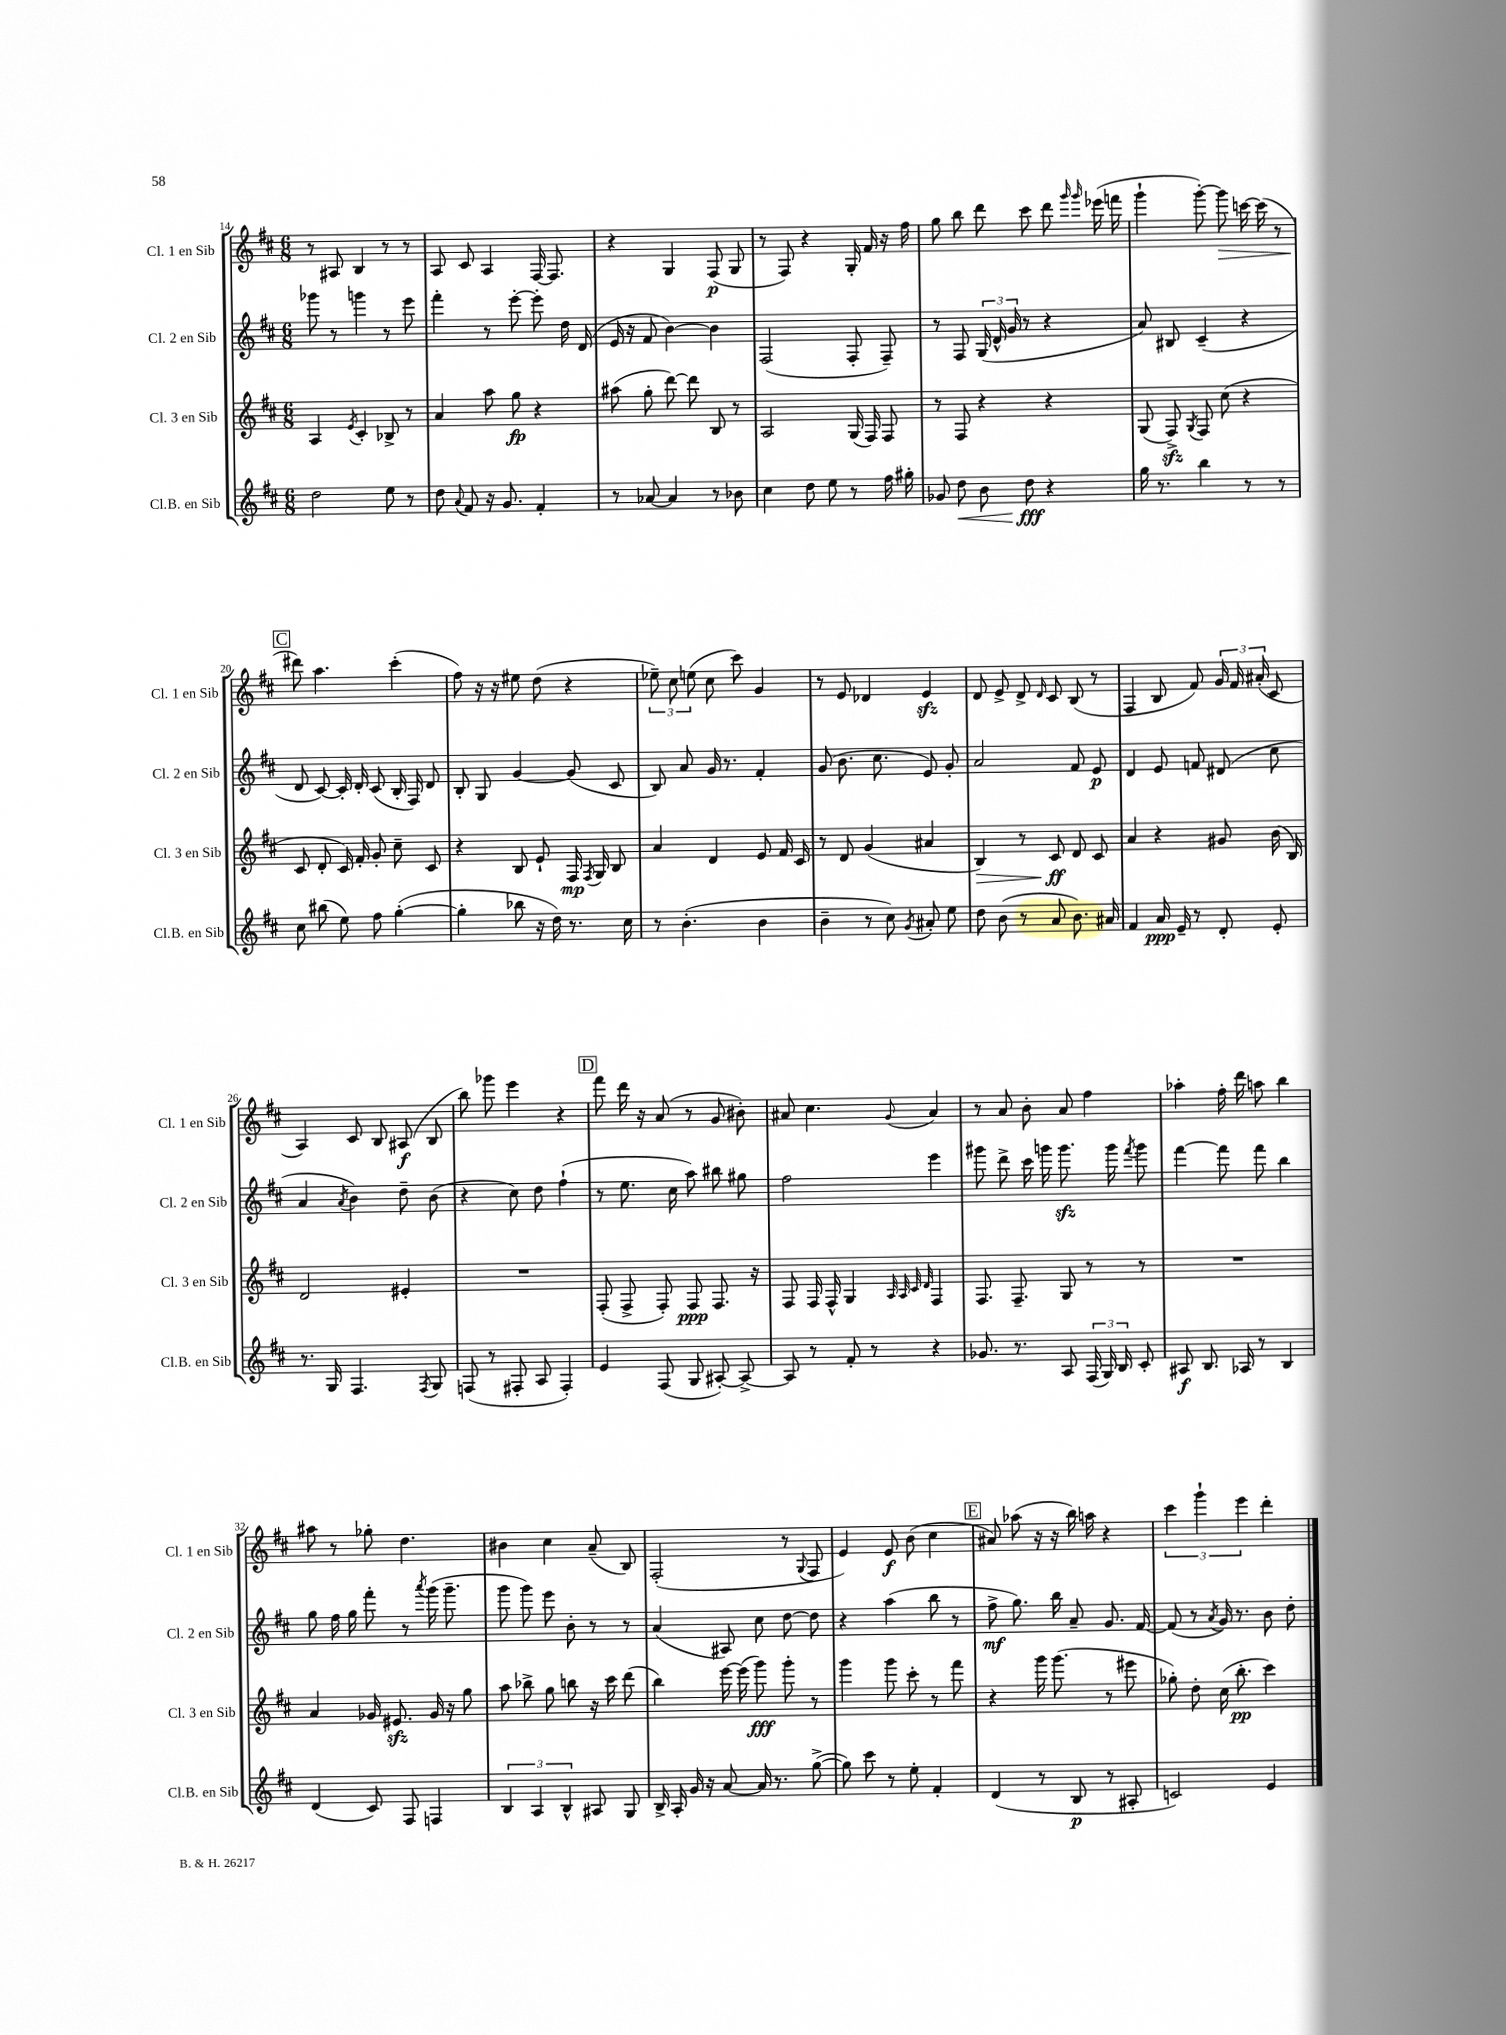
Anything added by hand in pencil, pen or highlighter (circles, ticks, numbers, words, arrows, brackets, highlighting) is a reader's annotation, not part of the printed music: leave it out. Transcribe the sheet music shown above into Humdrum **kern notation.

**kern	**kern	**kern	**kern
*staff4	*staff3	*staff2	*staff1
*clefG2	*clefG2	*clefG2	*clefG2
*k[f#c#]	*k[f#c#]	*k[f#c#]	*k[f#c#]
*M6/8	*M6/8	*M6/8	*M6/8
2dd\	4A/	8ggg-\	8r
.	.	8r	8A#/
.	8qe/	.	.
.	4c#'/	4ggg\	4B/
8ee\	8B-^/	8r	8r
8r	8r	8eee\	8r
=	=	=	=
8dd\	4a/	4fff#'\	8A/
8qqa/	.	.	.
8f#/	.	.	8c#/
16r	8aa\	8r	4A/
8.g/	.	.	.
.	8gg\	[8eee'\	.
4f#'/	4r	8eee'\]	[16F#/
.	.	.	8.F#/]
.	.	16dd\	.
.	.	(16d/	.
=	=	=	=
8r	(8aa#\	16e/	4r
.	.	16r	.
[8a-/	8gg'\	8f#/	.
4a-/]	[8ddd\)	[4b\)	4G/
.	8ddd\]	.	.
8r	8B/	4b\]	(8F#/
8b-\	8r	.	8G/
=	=	=	=
4cc#\	2A/	(2F#/	8r
.	.	.	8F#/)
8dd\	.	.	4r
8ee\	.	.	.
8r	(16G/	8F#'/	16G'/
.	16F#/)	.	16f#/
16ff#\	8F#/	8F#~/)	16r
16gg#'\	.	.	16ff#\
=	=	=	=
8g-/	8r	8r	8gg\
8dd\	8F#/	8F#/	8bb\
8b\	4r	(24G/	8ddd\
.	.	24d^^/	.
.	.	24g/	.
8dd\	.	8r	8ccc#\
4r	4r	4r	8ddd\
.	.	.	16qqggg/
.	.	.	16qqggg/
.	.	.	(16eee-\
.	.	.	16fff\
=	=	=	=
16gg\	(8G/	8a/)	4ggg`\
8.r	.	.	.
.	8F#^/)	8B#/	.
.	8qG/	.	.
4bb\	8F#/	(4c#~/	[8ggg'\)
.	(8cc#\	.	8ggg\]
8r	4r	4r	[16ccc\
.	.	.	(16ccc\]
8r	.	.	8r
=	=	=	=
8cc#\	8c#/	8d/	8ddd#\)
(8bb#\	8d'/	[8c#/)	4.aa\
8ee\)	16c#/)	16c#'/]	.
.	16f#'/	16d'/	.
8ff#\	8g'/	(8c#/	.
([4gg'\	8cc#~\	16B'/	(4ccc#'\
.	.	16F#/)	.
.	8c#/	8d/	.
=	=	=	=
4gg'\]	4r	8B'/	8ff#\)
.	.	8G/	16r
.	.	.	16r
8bb-\	8B/	[4g/	8ee#\
16r	8e`/	.	(8dd\
16dd\)	.	.	.
8.r	16F#/	(8g/]	4r
.	8qF#/	.	.
.	16G/	.	.
.	8B/	8c#/	.
16cc#\	.	.	.
=	=	=	=
8r	4a/	8B/)	12ee-~\)
.	.	.	12cc#\
(4.b'\	.	8a/	.
.	.	.	(12ee\
.	4d/	16g/	8cc#\
.	.	8.r	.
.	.	.	8ccc#\)
4b\	8e/	4f#'/	4g/
.	16f#/	.	.
.	16c#/	.	.
=	=	=	=
4b~\	8r	(8g/	8r
.	8d/	8.b\	8e/
8r	(4g/	.	4d-/
.	.	8.cc#\	.
8cc#\)	.	.	.
8qg/	.	.	.
8a#'/	4a#/	8e/)	4e/
8ee\	.	8g'/	.
=	=	=	=
8dd\	4B/)	2a/	8d/
(8b\	.	.	8e^/
8r	8r	.	8d^/
.	.	.	16qqd/
8a/	8c#/	.	8c#/
8.b\)	8d/	8f#/	(8B/
.	8c#/	8e/	8r
16a#/	.	.	.
=	=	=	=
4f#/	4a/	4d/	4F#/
16a/	4r	8e/	8B/
16e~/	.	.	.
8r	.	8f/	8f#/)
8d'/	8g#/	(8d#/	24g/
.	.	.	24f#/
.	.	.	(24a#'/
8e'/	(16b\	8cc#\	8c#/
.	16B/)	.	.
=	=	=	=
8.r	2d/	4a/	4A/)
16G/	.	.	.
.	.	8qa/	.
4.F#/	.	4b\)	8c#/
.	.	.	8B/
.	4e#'/	8dd~\	(8A#/
8qF#/	.	.	.
8G/	.	(8b\	8B/
=	=	=	=
(8F/	2.r	4r	8bb\)
8r	.	.	8ggg-\
8F#'/	.	8cc#\)	4eee\
8A/	.	8dd\	.
4F#'/)	.	(4ff#`\	4r
=	=	=	=
4e/	(8F#'/	8r	8fff#\
.	8F#^/	8.ee\	16ddd\
.	.	.	16r
(8F#/	8F#'/)	.	(8a/
.	.	16cc#\	.
8G/	8F#/	8aa\)	8r
[8A#'/)	8.F#/	8bb#\	8g/
8A#^/_	.	8gg#\	8b#'\)
.	16r	.	.
=	=	=	=
8A#/]	8F#/	2ff#\	8a#/
8r	16F#/	.	4.cc#\
.	16F#^^/	.	.
8f#'/	4G/	.	.
8r	.	.	.
.	32qqA/	.	.
.	32qqA/	.	.
.	32qqc#/	.	.
.	32qqd/	.	8qqg/
4r	4F#/	4eee\	4a#/
=	=	=	=
8.g-/	8.F#/	8ggg#\	8r
.	.	8ddd^\	8a/
8.r	8.F#~/	.	.
.	.	16ccc#\	8b'\
.	.	16ggg\	.
8A/	8G/	8.ggg\	8a/
(24F#/	8r	.	4ff#\
24G/)	.	.	.
.	.	16ggg\	.
24B/	.	.	.
.	.	8qfff#/	.
8c#'/	8r	8ggg\	.
=	=	=	=
8A#/	2.r	[4fff#\	4aa-'\
8.B/	.	.	.
.	.	8fff#\]	16ff#'\
16A-/	.	.	16ddd\
8r	.	8fff#\	8aa\
4B/	.	4bb\	4bb\
=	=	=	=
(4d/	4a/	8gg\	8aa#\
.	.	16ff#\	8r
.	.	16gg\	.
8c#/)	16g-/	8fff#'\	8gg-'\
.	8.e#/	.	.
8F#/	.	8r	4.dd\
.	.	8qaaa/	.
4F/	16g-/	(16ggg\	.
.	16r	8.ggg~\	.
.	8gg\	.	.
=	=	=	=
6B/	8aa\	8ggg\	4b#\
.	8bb-^\	8ggg\)	.
6A/	.	.	.
.	8gg\	8eee\	4cc#\
6B^^/	.	.	.
.	8bb\	8b'\	.
8A#/	16r	8r	(8a~/
.	16ccc#\	.	.
8G/	(8ddd\	8r	8B/)
=	=	=	=
16B^/	4bb\)	(4a/	(2F#'/
16A'/	.	.	.
16g/	.	.	.
16r	.	.	.
[8a/	[16eee\	8A#/)	.
.	(16eee\]	.	.
16a/]	8ggg\)	8cc#\	.
8.r	.	.	.
.	8ggg'\	[8dd\	8r
.	.	.	8qqG/
([8gg^\	8r	8dd\]	8F#/
=	=	=	=
8gg\])	4ggg\	4r	4e/)
8ccc#\	.	.	.
8r	8ggg\	(4aa\	8e/
8ee'\	8ccc#'\	.	(8b\
4f#'/	8r	8bb\	4cc#\
.	8fff#\	8r	.
=	=	=	=
(4d/	4r	8ff#^\	8a#/)
.	.	8.gg\)	(8aa-\
8r	16ggg\	.	16r
.	(8.ggg\	16bb\	16r
8B/	.	8a~/	16bb\)
.	.	.	16aa\
8r	8r	8.g/	4r
8A#'/	8eee#\	.	.
.	.	[16f#/	.
=	=	=	=
2c/)	8gg-'\)	(8f#/]	6ccc#\
.	8dd'\	8r	.
.	.	.	6ggg`\
.	.	8qa/	.
.	(16cc#\	16g/)	.
.	8.bb'\	8.r	.
.	.	.	6eee\
4e/	4ccc#\)	8b\	4ddd'\
.	.	8dd'\	.
==	==	==	==
*-	*-	*-	*-
